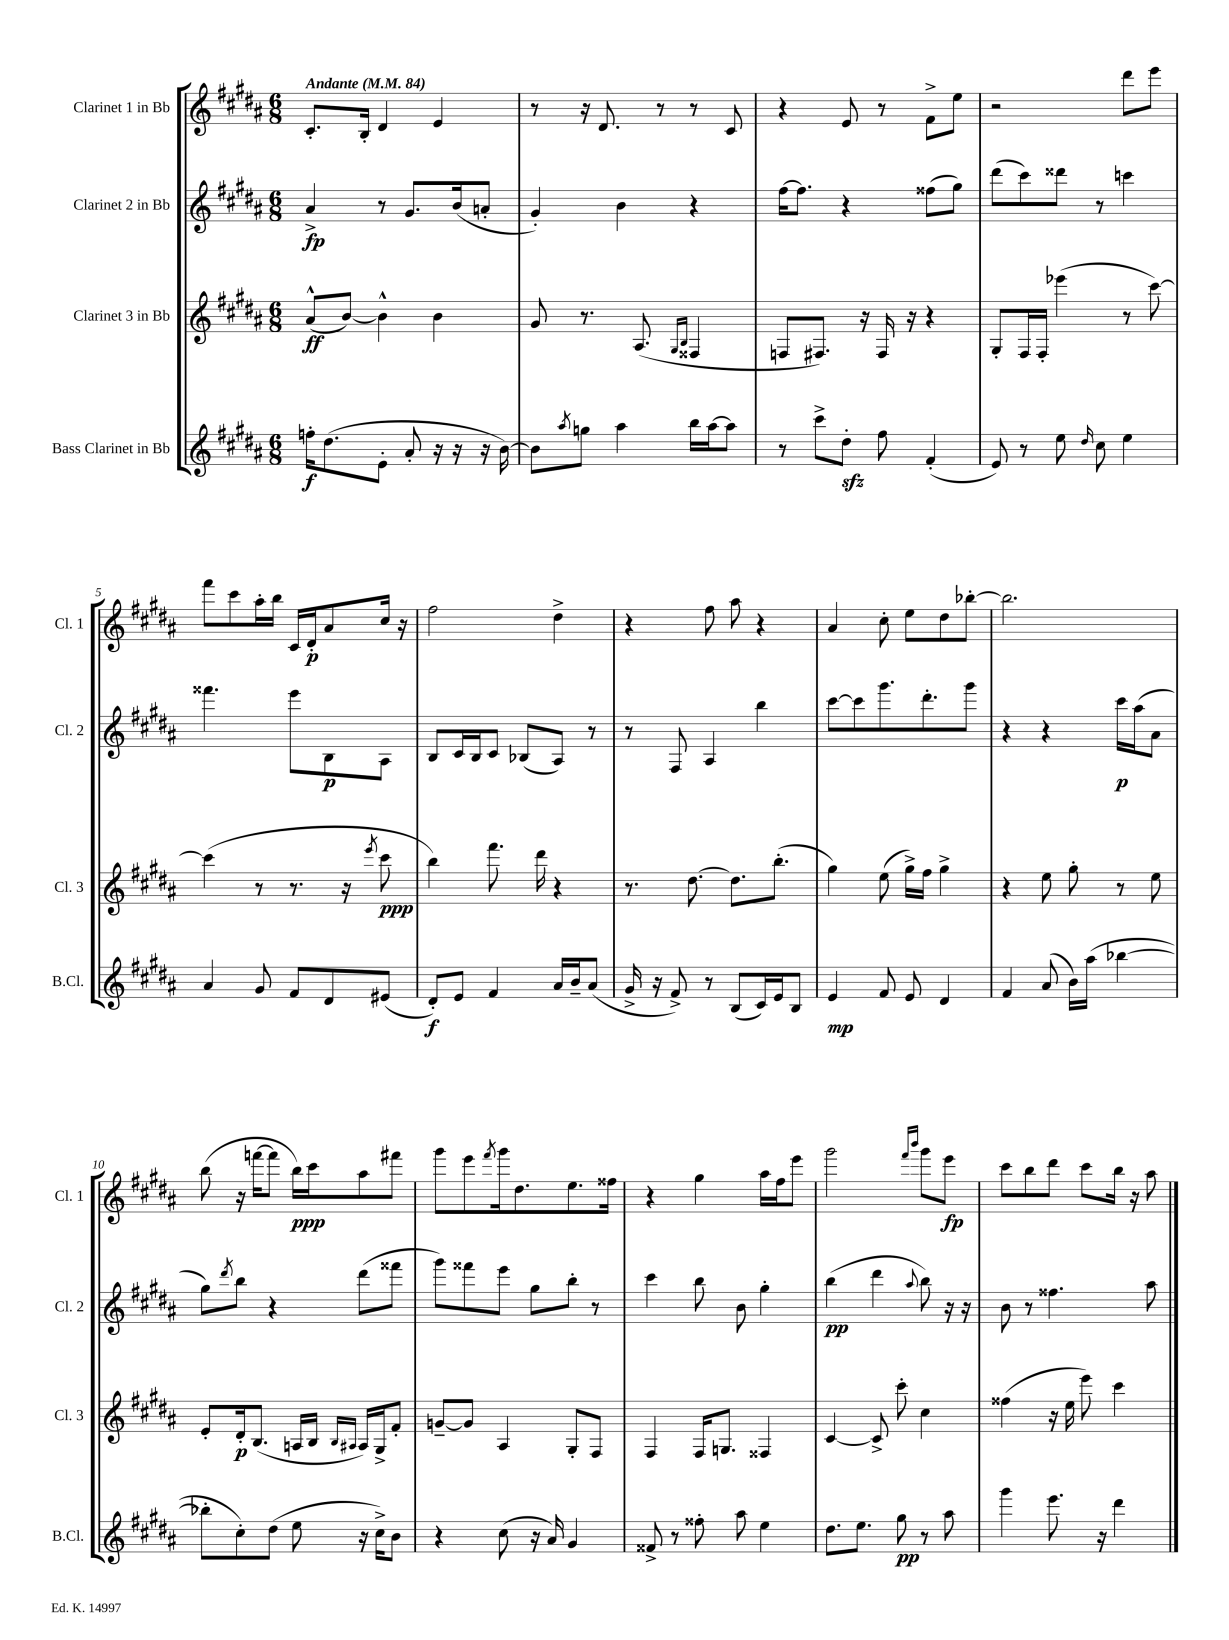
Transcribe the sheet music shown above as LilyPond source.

<<
\new StaffGroup <<
\new Staff = "s0" \with { instrumentName = "Clarinet 1 in Bb" shortInstrumentName = "Cl. 1" } {
    \clef treble \key b \major \numericTimeSignature \time 6/8 \tempo "Andante" 4 = 84
    cis'8.-. b16-. dis'4 e'4 |
    r8 r16 dis'8. r8 r8 cis'8 |
    r4 e'8 r8 fis'8-> e''8 |
    r2 dis'''8 e'''8 |
    fis'''8 cis'''8 ais''16-. b''16 cis'16 dis'16-.\p ais'8 cis''16 r16 |
    fis''2 dis''4-> |
    r4 fis''8 ais''8 r4 |
    ais'4 cis''8-. e''8 dis''8 bes''8~-. |
    bes''2. |
    b''8( r16 f'''16~ f'''8 b''16\ppp) cis'''16 ais''8 fis'''8 |
    gis'''8 e'''8 \acciaccatura { fis'''8 } gis'''16 dis''8. e''8. fisis''16 |
    r4 gis''4 ais''16 fis''16 e'''8 |
    gis'''2 \grace { fis'''16 b'''16 } gis'''8 e'''8\fp |
    cis'''8 b''8 dis'''8 cis'''8 b''16 r16 ais''8 \bar "|." |
}
\new Staff = "s1" \with { instrumentName = "Clarinet 2 in Bb" shortInstrumentName = "Cl. 2" } {
    \clef treble \key b \major \numericTimeSignature \time 6/8
    ais'4->\fp r8 gis'8. b'16( a'8-. |
    gis'4-.) b'4 r4 |
    fis''16~ fis''8. r4 fisis''8( gis''8) |
    dis'''8( cis'''8) disis'''8 r8 c'''4 |
    fisis'''4. e'''8 b8\p ais8 |
    b8 cis'16 b16 cis'8 bes8( ais8) r8 |
    r8 fis8 ais4 b''4 |
    cis'''8~ cis'''8 gis'''8. dis'''8.-. gis'''8 |
    r4 r4 cis'''16\p ais''16( ais'8 |
    gis''8) \acciaccatura { dis'''8 } b''8 r4 dis'''8( fisis'''8 |
    gis'''8) fisis'''8 e'''8 gis''8 b''8-. r8 |
    cis'''4 b''8 b'8 gis''4-. |
    b''4\pp( dis'''4 \appoggiatura { ais''8 } b''8) r16 r16 |
    b'8 r8 fisis''4. ais''8 \bar "|." |
}
\new Staff = "s2" \with { instrumentName = "Clarinet 3 in Bb" shortInstrumentName = "Cl. 3" } {
    \clef treble \key b \major \numericTimeSignature \time 6/8
    ais'8-^\ff( b'8~) b'4-^ b'4 |
    gis'8 r8. ais8.( \grace { gis16 b16 } fisis4 |
    f8 fis8.) r16 fis16 r16 r4 |
    gis8-. fis16 fis16-. ees'''4( r8 cis'''8~) |
    cis'''4( r8 r8. r16 \acciaccatura { e'''8 } cis'''8\ppp |
    b''4) fis'''8. dis'''16 r4 |
    r8. dis''8.~ dis''8. b''8.-.( |
    gis''4) e''8( gis''16->) fis''16 gis''4-> |
    r4 e''8 gis''8-. r8 e''8 |
    e'8-. dis'16-.\p b8.( a16 b16 \grace { b16 ais16 } ais16) gis16-> fis'8-. |
    g'8~-- g'8 ais4 gis8-. fis8 |
    fis4 fis16 g8. fisis4 |
    cis'4~ cis'8-> cis'''8-. cis''4 |
    fisis''4( r16 e''16 e'''8) cis'''4 \bar "|." |
}
\new Staff = "s3" \with { instrumentName = "Bass Clarinet in Bb" shortInstrumentName = "B.Cl." } {
    \clef treble \key b \major \numericTimeSignature \time 6/8
    f''16-.\f dis''8.( e'8-. ais'8-. r16 r16 r16 b'16~) |
    b'8 \acciaccatura { ais''8 } g''8 ais''4 b''16 ais''16~ ais''8 |
    r8 cis'''8-> dis''8-.\sfz fis''8 fis'4-.( |
    e'8) r8 e''8 \grace { dis''16 } cis''8 e''4 |
    ais'4 gis'8 fis'8 dis'8 eis'8( |
    dis'8-.\f) e'8 fis'4 ais'16 b'16-- ais'8( |
    gis'16-> r16 fis'8->) r8 b8( cis'16) e'16 b8 |
    e'4\mp fis'8 e'8 dis'4 |
    fis'4 ais'8( b'16) ais''16( bes''4~ |
    bes''8-. cis''8-.) dis''8( e''8 r16 cis''16->) b'8 |
    r4 cis''8( r16 ais'16) gis'4 |
    fisis'8-> r8 fisis''8-. ais''8 e''4 |
    dis''8. e''8. gis''8\pp r8 ais''8 |
    gis'''4 e'''8. r16 dis'''4 \bar "|." |
}
>>
>>
